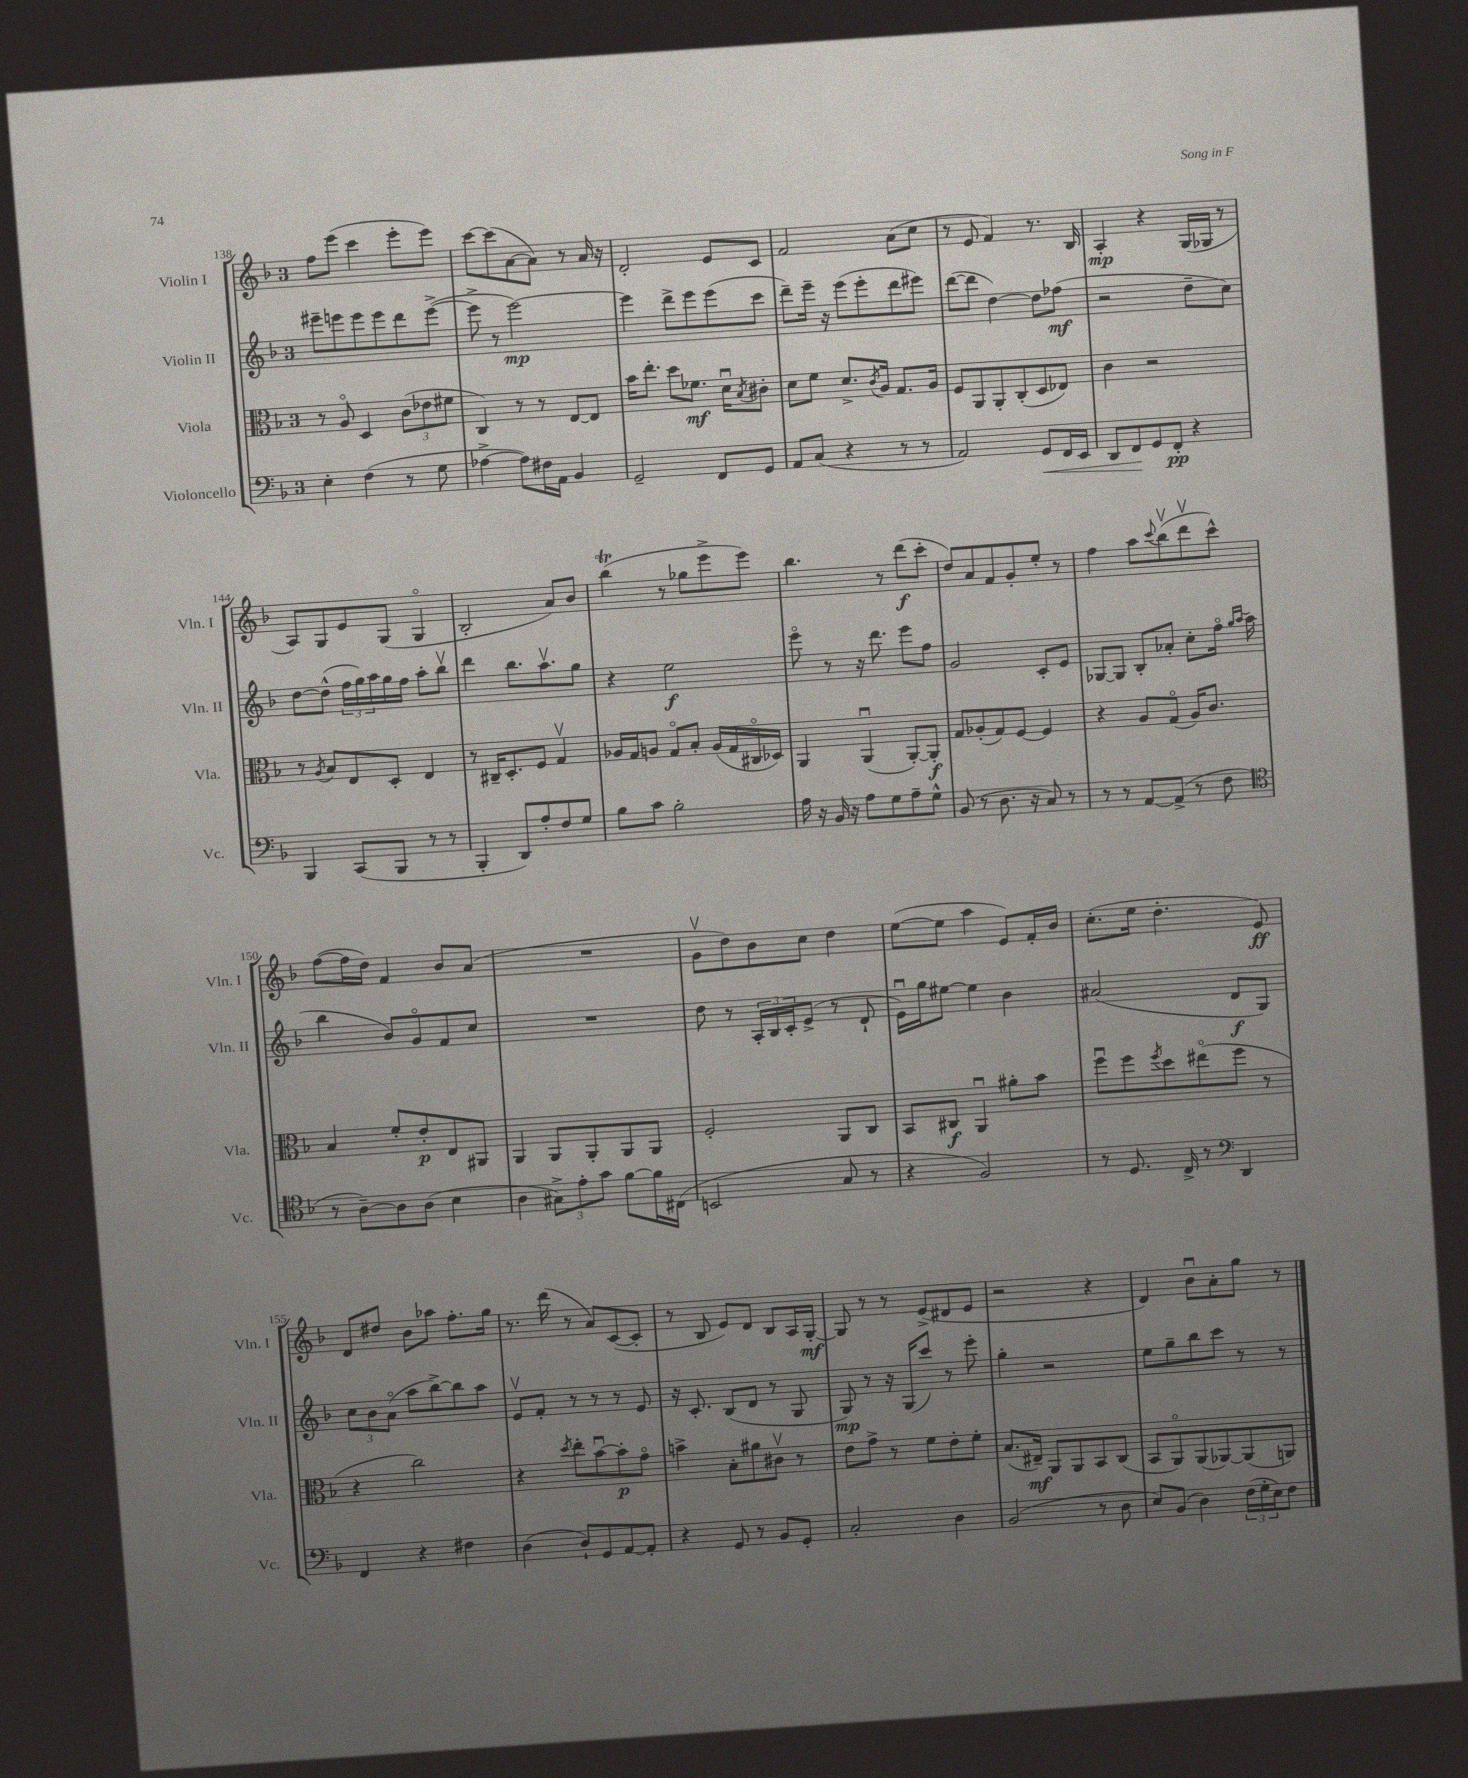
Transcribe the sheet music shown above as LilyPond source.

<<
\new StaffGroup <<
\new Staff = "s0" \with { instrumentName = "Violin I" shortInstrumentName = "Vln. I" } {
    \clef treble \key f \major \once \override Staff.TimeSignature.style = #'single-digit \time 3/4
    f''8 e'''8( c'''4 e'''8-. e'''8) |
    c'''8~ c'''8( a'8~ a'8) r8 a'16 r16 |
    d'2-. e'8 c'8 |
    f'2 a'8( c''8 |
    r8 e'8 f'4) r8. bes16 |
    a4-.\mp r4 g16( ges16 r8 |
    a8) g8 e'8 g8( g4\flageolet |
    bes2-. a'8) bes'8 |
    bes''4\trill( r8 ges''8 e'''8-> e'''8) |
    bes''4. r8 d'''8\f( c'''8-. |
    d''8) a'8 f'8 g'8-. e''8-. r8 |
    f''4 a''8 \appoggiatura { c'''8 } bes''8\upbow( d'''8\upbow c'''8-^) |
    f''8~( f''16 d''16) f'4 bes'8 a'8( |
    R2. |
    g'8\upbow d''8) bes'8 c''8 d''4 |
    e''8~( e''8 a''4 e'8) f'16-. bes'16 |
    c''8.-.( e''16 d''4.-. e'8\ff) |
    d'8 dis''8 bes'8 aes''8 f''8.-. g''16 |
    r8. d'''16( r8 a'8) c'8~( c'8-. |
    r8 bes8 e'8) d'8 bes8 a16 g16~-.\mf |
    g8 r8 r8 e'8->( dis'8 e'8 |
    r2 r4 |
    d'4) bes'8\downbow a'8-. g''8 r8 \bar "|." |
}
\new Staff = "s1" \with { instrumentName = "Violin II" shortInstrumentName = "Vln. II" } {
    \clef treble \key f \major \once \override Staff.TimeSignature.style = #'single-digit \time 3/4
    eis'''8-- e'''8 e'''8 e'''8 d'''8 e'''8~->( |
    e'''8-> r8 e'''2~\mp) |
    e'''4 d'''8-> e'''8 e'''8( c'''8 |
    d'''8--) e'''16-- r16 e'''8( e'''8-. d'''8 eis'''8) |
    d'''8~( d'''8 d''4~) d''8 fes''8\mf( |
    r2 d''8-- c''8) |
    d''8~ d''8-^( \tuplet 3/2 { f''16 g''16) a''16 } g''16 f''16 a''8-. bes''8\upbow |
    d'''4 bes''8. a''8.\upbow g''8 |
    r4 e''2\f |
    e'''8\flageolet r8 r16 d'''8. e'''8 f''8 |
    g'2 c'8-. e'8 |
    ges8~ ges8 bes8-. aes'8-. c''8-. f''16\flageolet \grace { g''16 a''16 } a''16( |
    bes''4 bes'8) g'8\flageolet f'8 c''8 |
    R2. |
    d''8 r8 \tuplet 3/2 { a16-. bes16 c'16-. } e'8->( r8 d'8-! |
    e'16\downbow) g''16 eis''8~ eis''4 bes'4 |
    ais'2( d'8\f g8) |
    \tuplet 3/2 { c''8 bes'8 a'8\flageolet( } a''8 bes''8~->) bes''8 a''8 |
    e'8\upbow f'8-. r8 r8 r8 e'8 |
    r16 c'8.-. bes8( d'8 r8 g8 |
    g8\mp) r8 r16 g16( c'''8) r8 e'''8-. |
    g''4-. r2 |
    e''8 g''8-- bes''8 c'''8 r8 r8 \bar "|." |
}
\new Staff = "s2" \with { instrumentName = "Viola" shortInstrumentName = "Vla." } {
    \clef alto \key f \major \once \override Staff.TimeSignature.style = #'single-digit \time 3/4
    r8 a8\flageolet d4 \tuplet 3/2 { c'8( ees'8 fis'8 } |
    c4) r8 r8 e8~ e8 |
    bes'16 e''8.-. d''8 fes'8.\mf d'16\downbow \acciaccatura { bes8 } cis'8-. |
    d'8 f'8 d'8.-> \acciaccatura { c'8 } a16 g8. a16 |
    f8 a,8 a,8-. c8-.( d8 ees8) |
    c'4 r2 |
    r8 \acciaccatura { a8 } bes8 e8 d8-. e4 |
    r8 cis16-- d8.-. f8 g4\upbow |
    aes16 g16 a8 g8\flageolet bes8-. a16( g16 cis16\flageolet des16) |
    a,4 a,4\downbow( a,8~-.) a,8-.\f |
    g8 aes8-.( g8) f8~ f4 |
    r4 a8 g8\flageolet( a16) c'8. |
    bes4 f'8-. e'8-.\p e8 ais,8 |
    a,4 a,8 a,8-. a,8 a,8 |
    f2-. a,8 c8 |
    bes,8 cis8\f a,4\downbow ais'8-. bes'8 |
    f''8\downbow f''8 \acciaccatura { f''8 } d''8 eis''8\flageolet( f''8 r8 |
    r4 c''2) |
    r4 \acciaccatura { d''8 } e''8-. bes'8~\downbow bes'8-.\p g'8\flageolet |
    b'4-> bes8-. ais'8 cis'8\upbow r8 |
    e'8 g'8-> r8 f'8 e'8-. f'8-. |
    bes8.( eis16--\mf) a,8 a,8 bes,8 c8( |
    bes,8 a,8\flageolet) a,8( aes,8~) aes,8( a,8) \bar "|." |
}
\new Staff = "s3" \with { instrumentName = "Violoncello" shortInstrumentName = "Vc." } {
    \clef bass \key f \major \once \override Staff.TimeSignature.style = #'single-digit \time 3/4
    e4-. f4( r8 g8 |
    aes4~-> aes8) fis16 a,16 bes,4 |
    g,2-- f,8 g,8 |
    a,8 c8( r4 r8 r8 |
    a,2) g,8\< f,16 e,16 |
    d,8 f,8\! g,8 f,8-.\pp r4 |
    bes,,4 c,8( bes,,8 r8 r8 |
    bes,,4-. d,8) a8-. f8 g8 |
    bes8 c'8 bes2-. |
    a16 r16 bes,16 r16 a8 g8 a8-- g8-^ |
    bes,8( r8 d8. r16 c8) r8 |
    r8 r8 a,8~ a,8->( r8 f8 |
    \clef tenor r8 a8~--) a8 a8( bes4 |
    a4 \tuplet 3/2 { gis8->) e'8-. g'8 } f'8~ f'16 cis16( |
    b,2 g8 r8 |
    r4 f2) |
    r8 d8. c16-> r8 \clef bass d,4 |
    f,4 r4 fis4 |
    d4( d8-!) g,8 a,8~ a,8-. |
    r4 g,8 r8 bes,8 g,8-. |
    c2-. d4 |
    bes,2( r8 d8 |
    e8) bes,8( d4) \tuplet 3/2 { f16( g16-. e16) } f8 \bar "|." |
}
>>
>>
\layout { \context { \Score currentBarNumber = #138 } }
